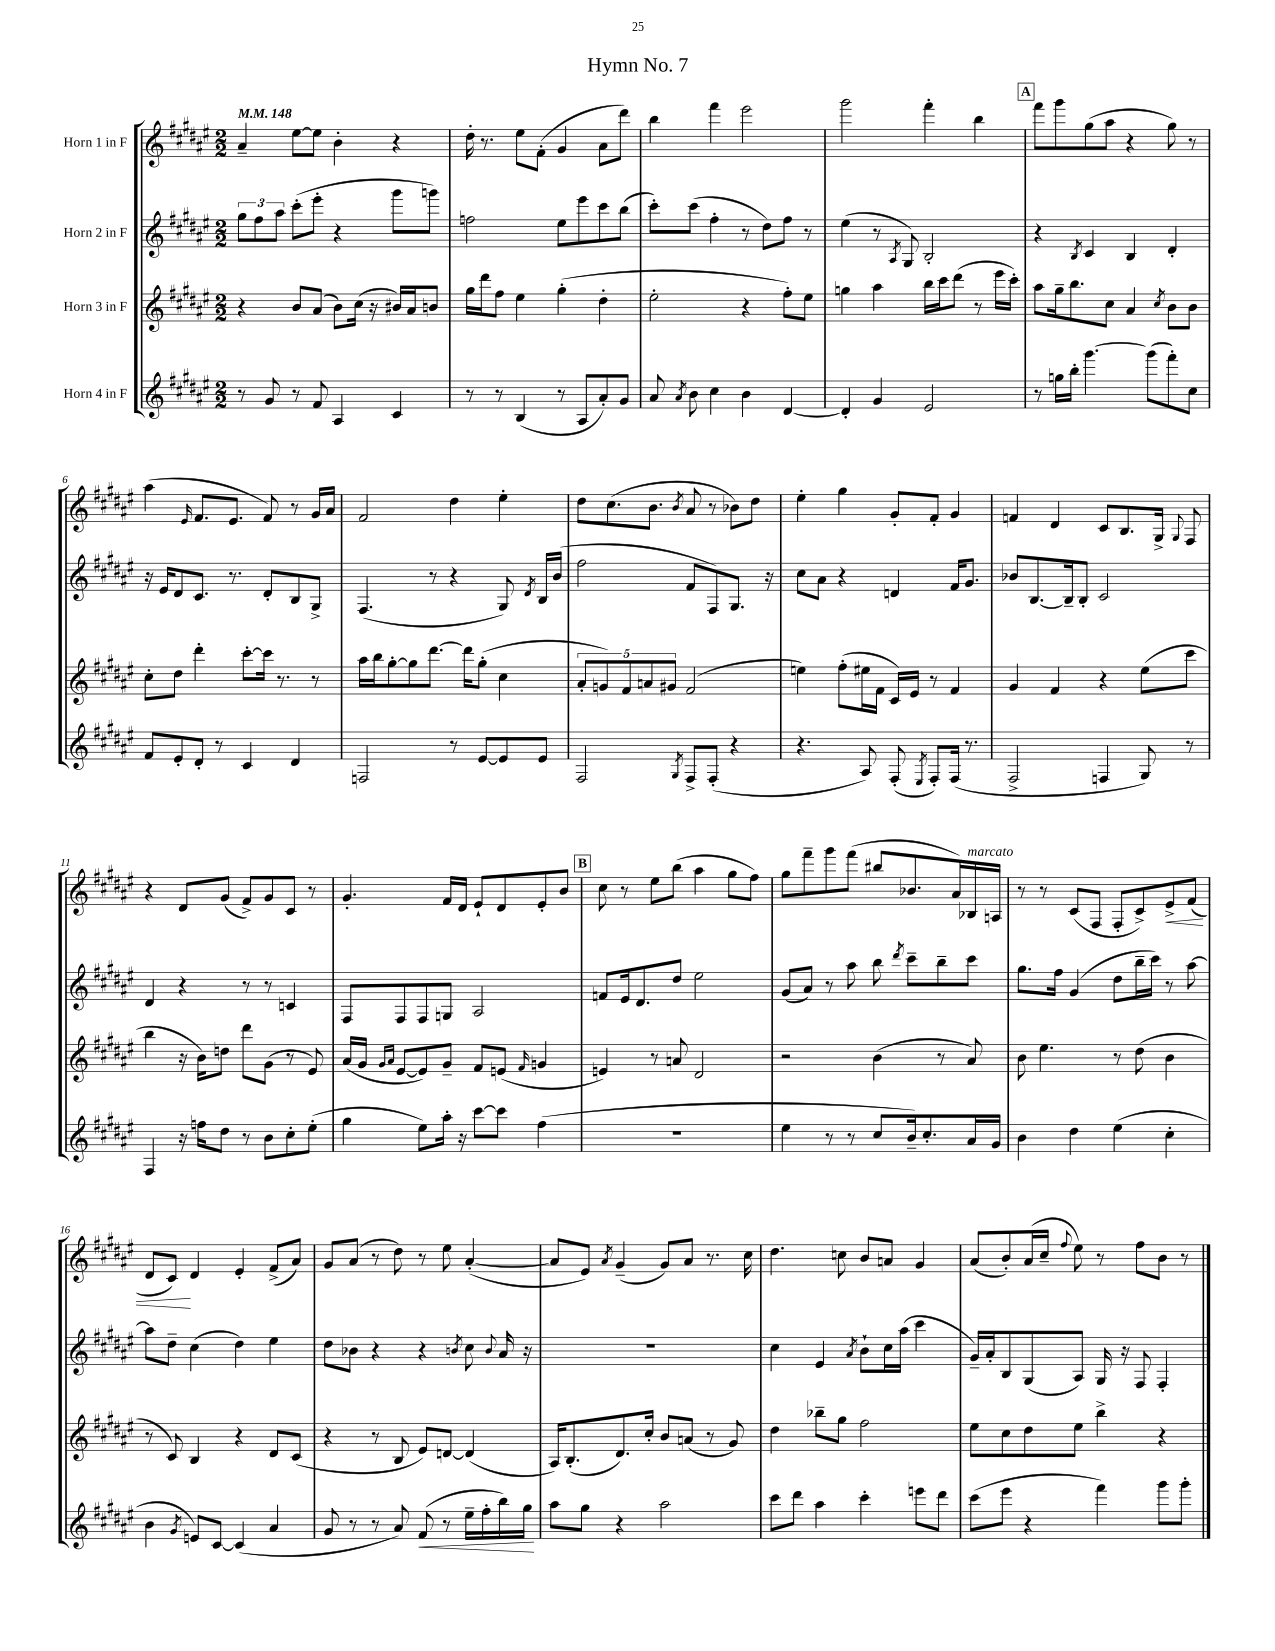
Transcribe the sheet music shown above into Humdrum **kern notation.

**kern	**kern	**kern	**kern
*staff4	*staff3	*staff2	*staff1
*clefG2	*clefG2	*clefG2	*clefG2
*k[f#c#g#d#a#e#]	*k[f#c#g#d#a#e#]	*k[f#c#g#d#a#e#]	*k[f#c#g#d#a#e#]
*M2/2	*M2/2	*M2/2	*M2/2
*MM148	*MM148	*MM148	*MM148
8r	4r	12gg#	4a#~
.	.	12ff#	.
8g#	.	.	.
.	.	12aa#	.
8r	8b	(8ccc#'	[8ee#
8f#	(8a#	8eee#'	8ee#]
4A#	8b)	4r	4b'
.	(16cc#	.	.
.	16r	.	.
4c#	16b#)	8ggg#	4r
.	16a#	.	.
.	8b	8ggg)	.
=	=	=	=
8r	16gg#	2ff	16dd#'
.	16ddd#	.	8.r
8r	8ff#	.	.
(4B	4ee#	.	8ee#
.	.	.	(8f#'
8r	(4gg#'	8ee#	4g#
8A#	.	8eee#	.
8a#')	4dd#'	8ccc#	8a#
8g#	.	(8bb	8ddd#)
=	=	=	=
8a#	2ee#'	8ccc#')	4bb
8qa#	.	.	.
8b	.	(8ccc#	.
4cc#	.	4ff#'	4fff#
4b	4r	8r	2eee#
.	.	8dd#)	.
[4d#	8ff#')	8ff#	.
.	8ee#	8r	.
=	=	=	=
4d#']	4gg	(4ee#	2ggg#
4g#	4aa#	8r	.
.	.	8qA#	.
.	.	8G#)	.
2e#	16bb	2B'	4fff#'
.	16ccc#	.	.
.	(8ddd#	.	.
.	8r	.	4bb
.	16eee#	.	.
.	16ccc#')	.	.
=	=	=	=
8r	8aa#	4r	8fff#
16gg	16gg#~	.	8ggg#
16bb'	8.bb	.	.
.	.	8qB	.
[4.ggg#	.	4c#	(8gg#
.	8cc#	.	8aa#
.	4a#	4B	4r
(8ggg#]	.	.	.
.	8qcc#	.	.
8fff#')	8b	4d#'	8gg#)
8cc#	8b	.	8r
=	=	=	=
8f#	8cc#'	16r	(4aa#
.	.	16e#	.
8e#'	8dd#	8d#	.
.	.	.	16qqe#
8d#'	4ddd#'	8.c#	8.f#
8r	.	.	.
.	.	8.r	8.e#
4c#	[8ccc#'	.	.
.	16ccc#]	8d#'	8f#)
.	8.r	.	.
4d#	.	8B	8r
.	8r	8G#^	16g#
.	.	.	16a#
=	=	=	=
2F	16aa#	(4.F#	2f#
.	16bb	.	.
.	[8gg#'	.	.
.	8gg#]	.	.
.	[8.ddd#	8r	.
8r	.	4r	4dd#
.	16ddd#]	.	.
[8e#	(8gg#'	.	.
8e#]	4cc#	8G#)	4ee#'
.	.	8qd#	.
8e#	.	16B	.
.	.	(16b	.
=	=	=	=
2F#	10a#'	2ff#	8dd#
.	10g)	.	.
.	.	.	(8.cc#
.	10f#	.	.
.	10a	.	.
.	.	.	8.b
.	10g#	.	.
8qG#	.	.	8qb
8F#^	(2f#	8f#	8a#
(8F#'	.	8F#)	8r
4r	.	8.G#	8b-)
.	.	.	8dd#
.	.	16r	.
=	=	=	=
4.r	4ee)	8cc#	4ee#'
.	.	8a#	.
.	(8ff#'	4r	4gg#
8A#)	16ee#	.	.
.	16f#	.	.
(8F#'	16c#)	4d	8g#'
.	16e#	.	.
8qE#	.	.	.
8F#')	8r	.	8f#'
(16F#	4f#	16f#	4g#
8.r	.	8.g#	.
=	=	=	=
2F#^	4g#	8b-	4f
.	.	[8.B	.
.	4f#	.	4d#
.	.	16B~]	.
.	.	8B'	.
4F	4r	2c#	8c#
.	.	.	8.B
8G#)	(8ee#	.	.
.	.	.	16G#^
.	.	.	8qqG#
8r	8ccc#	.	8F#
=	=	=	=
4F#	4bb	4d#	4r
16r	16r	4r	8d#
16ff	16b)	.	.
8dd#	8dd	.	(8g#
8r	8ddd#	8r	8f#^)
8b	(8g#	8r	8g#
8cc#'	8r	4c	8c#
(8ee#'	8e#)	.	8r
=	=	=	=
4gg#	(16a#	8F#	4.g#'
.	16g#	.	.
.	16qqg#	.	.
.	16qqa#	.	.
.	[8e#	8F#	.
8ee#)	8e#])	8F#	.
16aa#'	8g#~	8G	16f#
16r	.	.	16d#
[8ccc#	8f#	2A#	8e#`
8ccc#]	(8e	.	8d#
.	16qqf#	.	.
(4ff#	4g	.	8e#'
.	.	.	8b
=	=	=	=
1r	4e)	8f	8cc#
.	.	16e#	8r
.	.	8.d#	.
.	8r	.	8ee#
.	8a	8dd#	(8bb
.	2d#	2ee#	4aa#
.	.	.	8gg#
.	.	.	8ff#)
=	=	=	=
4ee#	2r	(8g#	8gg#
.	.	8a#)	8fff#~
8r	.	8r	8ggg#
8r	.	8aa#	(8fff#
8cc#	(4b	8bb	8bb#
.	.	8qddd#	.
16b~)	.	8ccc#~	8.b-
8.cc#'	.	.	.
.	8r	8bb~	.
.	.	.	16a#)
16a#	8a#)	8ccc#	16B-
16g#	.	.	16A
=	=	=	=
4b	8b	8.gg#	8r
.	4.ee#	.	8r
.	.	16ff#	.
4dd#	.	(4g#	(8c#
.	.	.	8F#
(4ee#	8r	8dd#	8F#'
.	(8dd#	16bb~	8c#^)
.	.	16ccc#)	.
4cc#'	4b	8r	8e#^
.	.	[8aa#	(8f#
=	=	=	=
4b	8r	8aa#]	8d#
.	8c#)	8dd#~	8c#)
8qg#	.	.	.
8e)	4B	(4cc#	4d#
[8c#	.	.	.
(4c#]	4r	4dd#)	4e#'
4a#	8d#	4ee#	(8f#^
.	(8c#	.	8a#)
=	=	=	=
8g#	4r	8dd#	8g#
8r	.	8b-	(8a#
8r	8r	4r	8r
8a#)	8B	.	8dd#)
(8f#	8e#)	4r	8r
8r	[8d	.	8ee#
.	.	8qb	.
16ee#~	(4d]	8cc#	([4a#'
16ff#'	.	.	.
.	.	8qqb	.
16bb)	.	16a#	.
16gg#	.	16r	.
=	=	=	=
8aa#	16A#)	1r	8a#]
.	(8.B'	.	.
8gg#	.	.	8e#)
.	.	.	8qa#
4r	8.d#)	.	(4g#~
.	16cc#'	.	.
2aa#	8b	.	8g#)
.	(8a	.	8a#
.	8r	.	8.r
.	8g#)	.	.
.	.	.	16cc#
=	=	=	=
8ccc#	4dd#	4cc#	4.dd#
8ddd#	.	.	.
4aa#	8bb-~	4e#	.
.	8gg#	.	8cc
.	.	8qa#	.
4ccc#'	2ff#	8b`	8b
.	.	16cc#	8a
.	.	(16aa#	.
8eee	.	4ccc#	4g#
8ddd#	.	.	.
=	=	=	=
(8ccc#	8ee#	16g#~)	(8a#
.	.	16a#'	.
8eee#	8cc#	8B	8b')
4r	8dd#	(8G#	(16a#
.	.	.	16cc#~
.	.	.	8qqff#
.	8ee#	8A#)	8ee#)
4fff#)	4bb^	16G#	8r
.	.	16r	.
.	.	8F#	8ff#
8ggg#	4r	4F#'	8b
8ggg#'	.	.	8r
==	==	==	==
*-	*-	*-	*-
